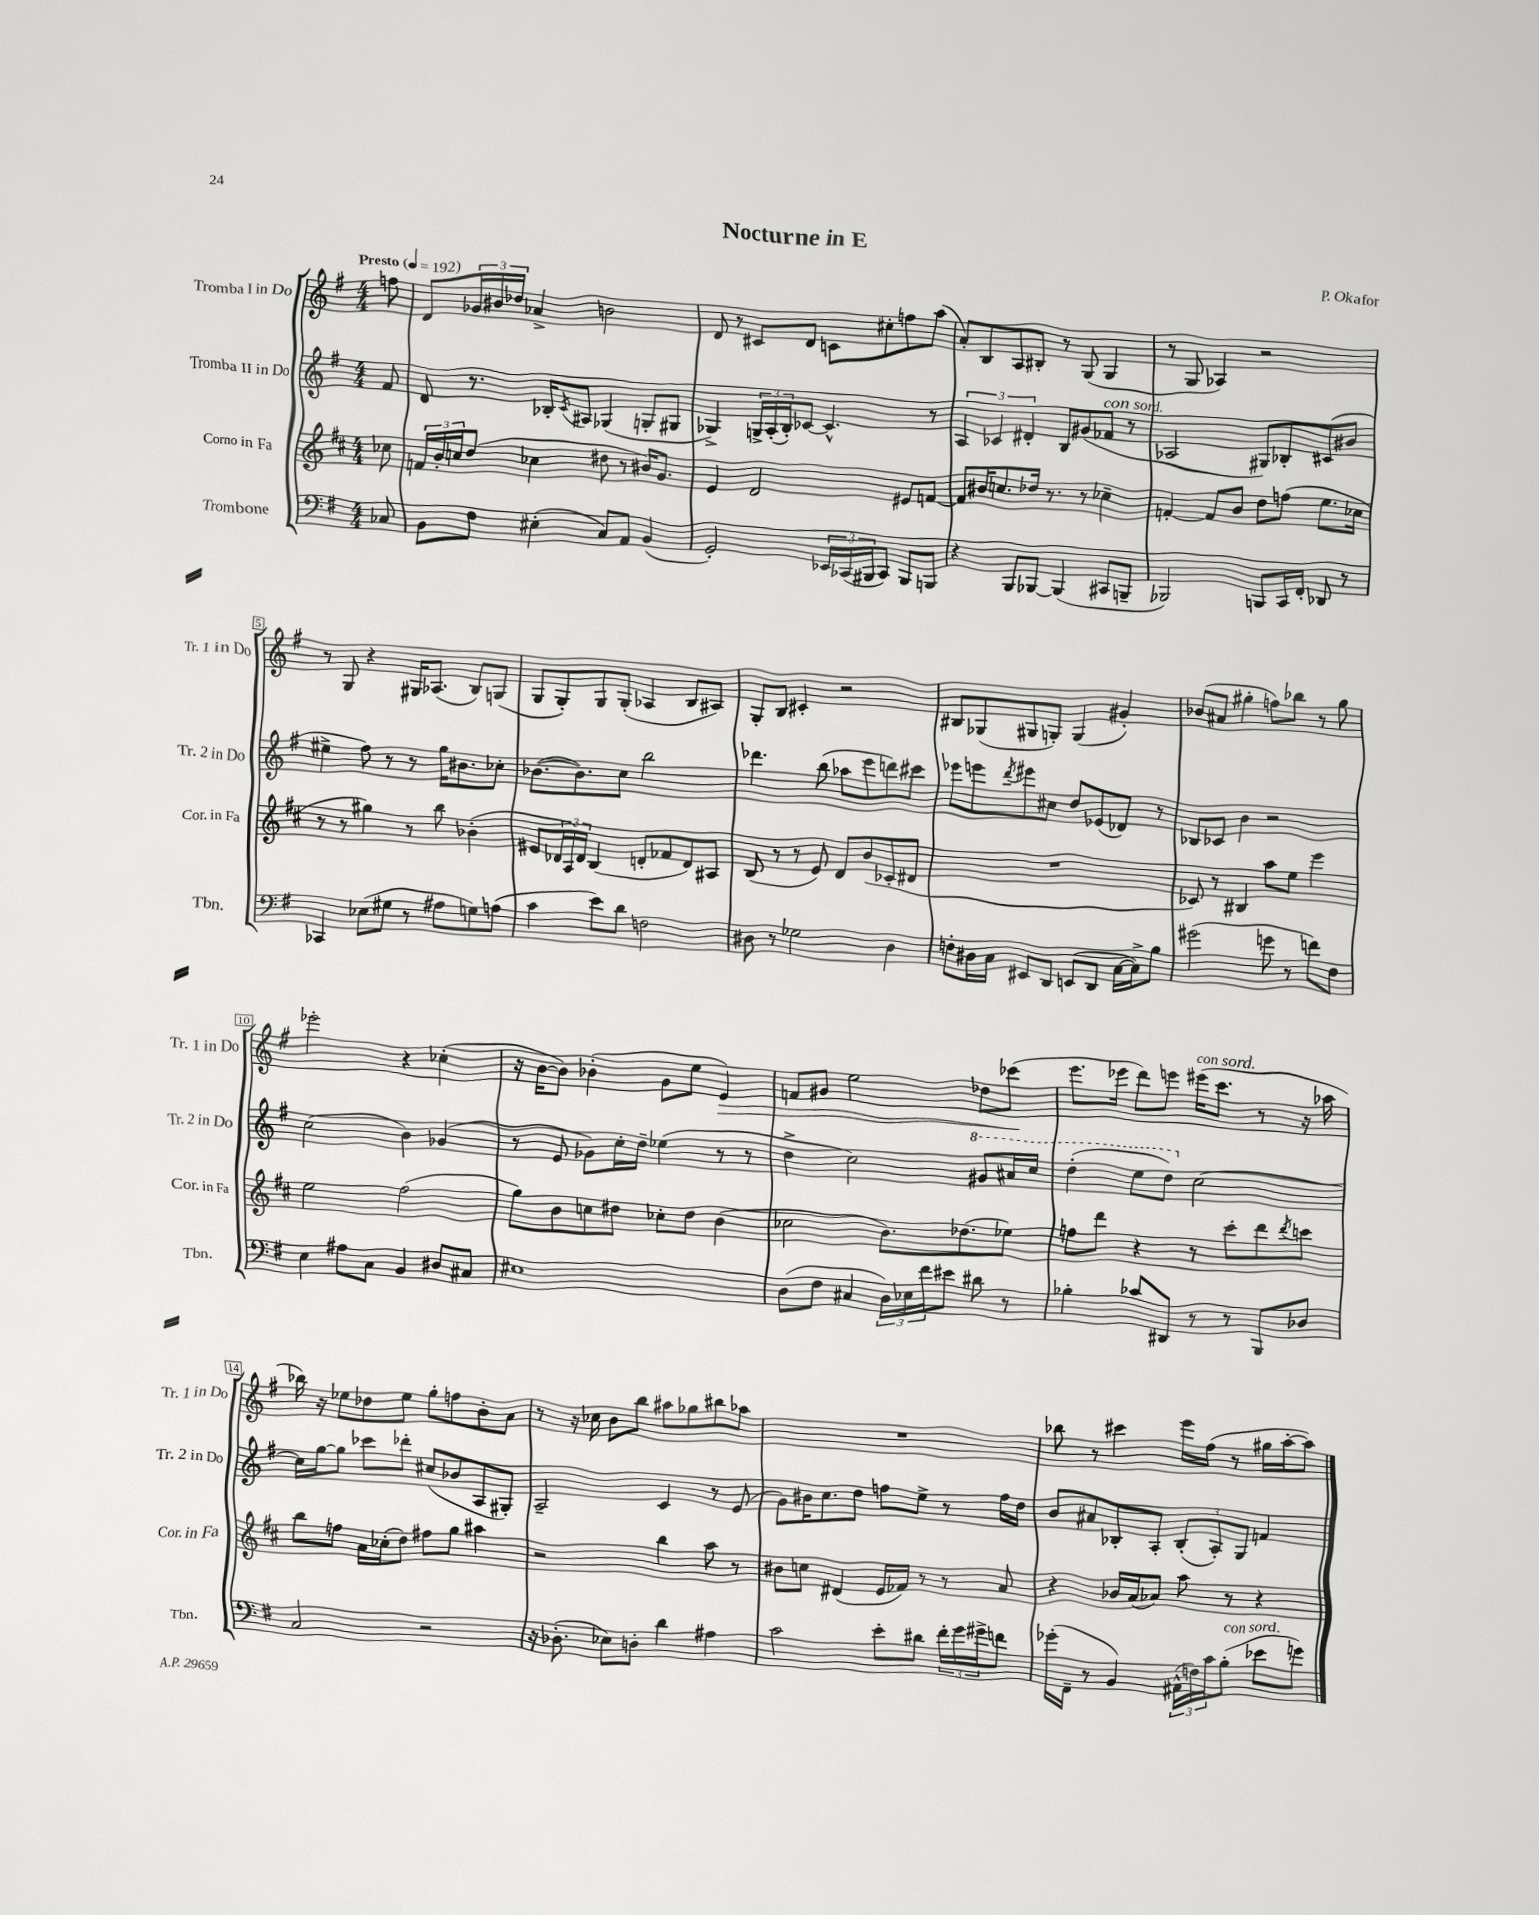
\header { title = "Nocturne in E" composer = "P. Okafor" }
<<
\new StaffGroup <<
\new Staff = "s0" \with { instrumentName = "Tromba I in Do" shortInstrumentName = "Tr. 1 in Do" } {
    \clef treble \key g \major \numericTimeSignature \time 4/4 \partial 8 \tempo "Presto" 4 = 192
    f''8 |
    d'8 \tuplet 3/2 { ges'16 bis'16 des''16 } aes'4-> b'2 |
    d'8 r8 cis'8 d'8 c'8 cis''8-. f''8 a''8( |
    a'8-.) b8 a8 bis8-. r8 g8( g4 |
    r8 g8 aes4) r2 |
    r8 g8 r4 gis16 aes8.( b8) g8( |
    g8 g8-.) g8 g8-.( aes4 b8 ais8) |
    g8-. b8 cis'4-. r2 |
    bis8 ges8( gis8 g8-.) g4( gis'4-.) |
    bes'8( ais'8 gis''4-. f''8) bes''8 r8 gis''8 |
    ees'''2-. r4 ces''4-.( |
    r16 b'16~ b'8) bes'4-.( g'8 e''8 e'4\>) |
    f'8 gis'8 e''2 des''8 ces'''8\!( |
    e'''8. ees'''16 d'''8) e'''8 eis'''16^\markup { \italic "con sord." }( c'''8. r8 r16 aes''16 |
    bes''16) r16 ees''8 des''8 ees''8 g''8-. f''8 b'8-. a'8 |
    r8 r16 ces''16 b'8 b''8 ais''8 ges''8 bis''8 aes''8 |
    R1 |
    bes''8 r8 cis'''4 e'''16 fis''16( r8 gis''16 a''16~-. a''8) \bar "|." |
}
\new Staff = "s1" \with { instrumentName = "Tromba II in Do" shortInstrumentName = "Tr. 2 in Do" } {
    \clef treble \key g \major \numericTimeSignature \time 4/4 \partial 8
    fis'8 |
    d'8 r8. bes16-. \acciaccatura { c'8 } ais8 ges4( g8-. gis8 |
    ges4->) \tuplet 3/2 { g16-> a16-.( b16-.) } ces'8~ ces'4.-^ r8 |
    \tuplet 3/2 { a4 ces'4 dis'4-. } b8 gis'8( fes'8^\markup { \italic "con sord." } r8 |
    aes2 gis8) bes8-. cis'8( bis'8 |
    eis''4-> fis''8) r8 r8 g''16 bis'8. ces''8-. |
    bes'8.~( bes'8.) c''8 b''2 |
    des'''4. b''8( aes''8 e'''8 d'''8) cis'''8 |
    ees'''8 e'''8 \acciaccatura { d'''8 } eis'''8 cis''8 d''8 ees'8( des'8) r8 |
    bes8 ces'8 b'4 r2 |
    c''2( b'4) ges'4( |
    r8 e'8 ges'8) c''16-. d''16-- ees''4( r8 r8 |
    d''4-> c''2) \ottava #1 gis''8 ais''16 c'''16 |
    d'''4-.( e'''8 d'''8) \ottava #0 c''2~ |
    c''16 g''16~ g''8 ces'''8 des'''8-. cis''8( bes'8 a8 gis8-.) |
    a2-- c'4 r8 e'8( |
    g'8) bis'16 c''8. d''8 f''8 e''8-> r8 f''16 d''16 |
    b'8 ais'8 bes8-. a8-. \tuplet 3/2 { bes8-.( a8-.) g8 } f'4 \bar "|." |
}
\new Staff = "s2" \with { instrumentName = "Corno in Fa" shortInstrumentName = "Cor. in Fa" } {
    \clef treble \key d \major \numericTimeSignature \time 4/4 \partial 8
    ces''8 |
    \tuplet 3/2 { f'16 b'16-. c''16 } d''8( ces''4 dis''8 r8 bis'16) g'8. |
    e'4 d'2 eis'8 f'8~ |
    f'8 bis'16 c''8. des''16 r8. r8 ces''4-- |
    f'4~-. f'8 b'8 d''8 f''8( e''8. ces''16 |
    r8 r8 gis''4) r8 b''8 bes'4-.( |
    eis'8 \tuplet 3/2 { des'16 a16) des'16 } b4( d'8-. fes'8 d'8) ais8 |
    b8( r8 r8 e'8) d'8 b'8( ces'8-. dis'8 |
    R1 |
    ces'8) r8 bis4 a''8 e''8 e'''4 |
    e''2 fis''2( |
    g''8) b'8 c''8 dis''8 ces''8-. dis''8 b'4( |
    ces''2 b'8.) des''8.( ees''8) |
    f''8 d'''8 r4 r8 cis'''8-. d'''8 \acciaccatura { d'''8 } c'''8 |
    b''8 f''8 a'16 ces''16-.( d''8) fis''8 g''8 ais''4 |
    r2 b''4 a''8 r8 |
    bis'8 c''8 dis'4( e'16 fes'16) r8 r8 a'8 |
    r4 bes'16 a'16( aes'8) a''8 r8 r4 \bar "|." |
}
\new Staff = "s3" \with { instrumentName = "Trombone" shortInstrumentName = "Tbn." } {
    \clef bass \key g \major \numericTimeSignature \time 4/4 \partial 8
    ces8 |
    b,8 fis8 eis4-.( c8) a,8 b,4( |
    g,2-.) \tuplet 3/2 { ees,16 ces,16( bis,,16 } ces,8) bis,,8 b,,8 |
    r4 b,,8 bes,,8~ bes,,4( cis,8 b,,8-- |
    bes,,2) b,,8 c,16 fis,16-. des,8 r8 |
    ces,4 ees8( gis8 r8 ais8 g8) a8( |
    c'4 e'8) d'8 f2 |
    dis8 r8 ges2 dis4 |
    f8-. dis16 c16 eis,8 d,8 e,8( d,8 c16~ c16->) b8 |
    gis'2( g'8 r8 f'8) fis8 |
    e4 ais8 c8 b,4 dis8 cis8 |
    eis1 |
    d8( fis8 cis4 \tuplet 3/2 { d16) ees16 fis'16 } eis'8 dis'8 r8 |
    bes4-. ces'8 dis,8 r8 r8 b,,8 des8 |
    c2 r2 |
    r16 des8.-.( ees8) d8-. d'4 ais4 |
    c'2 e'8-. dis'8 \tuplet 3/2 { fis'16-. g'16 gis'16-> } f'8 |
    ges'16-.( fis,16-- r8 b,4) \tuplet 3/2 { ais,16-^( f16) c'16 } b8-.^\markup { \italic "con sord." }( ees'8 g'8) \bar "|." |
}
>>
>>
\layout { \context { \Score \override BarNumber.stencil = #(make-stencil-boxer 0.1 0.3 ly:text-interface::print) } }
